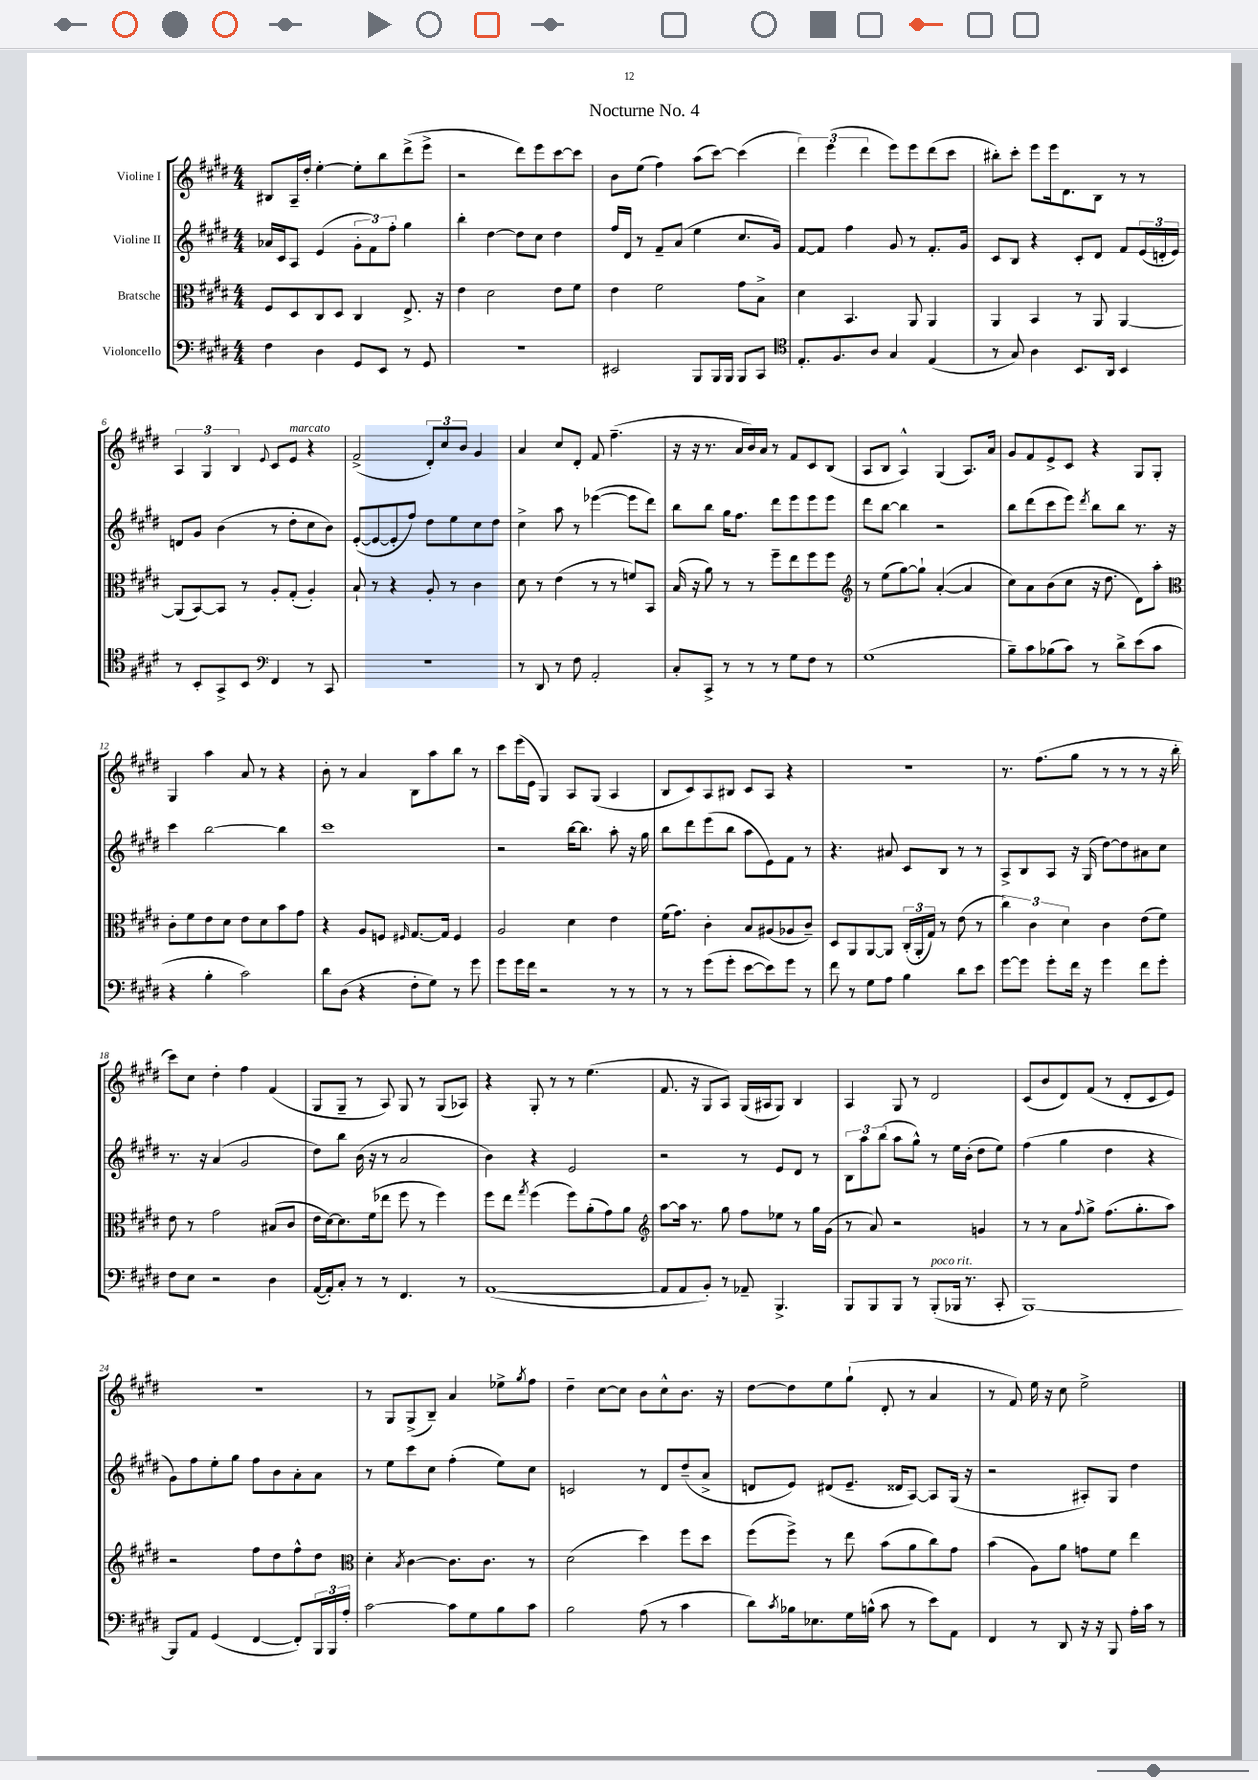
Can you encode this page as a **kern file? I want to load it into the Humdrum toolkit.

**kern	**kern	**kern	**kern
*staff4	*staff3	*staff2	*staff1
*clefF4	*clefC3	*clefG2	*clefG2
*k[f#c#g#d#]	*k[f#c#g#d#]	*k[f#c#g#d#]	*k[f#c#g#d#]
*M4/4	*M4/4	*M4/4	*M4/4
4F#	8F#	16a-	8B#
.	.	16c#	.
.	8D#	8A	16A~
.	.	.	16dd#'
4D#	8C#	(4e	[4ee'
.	8D#	.	.
8GG#	4C#	12g#'	8ee']
.	.	12f#)	.
8EE	.	.	8bb
.	.	12ff#'	.
8r	8.E^	4gg#	(8ddd#^
8GG#	.	.	8eee^
.	16r	.	.
=	=	=	=
1r	4e	4bb'	2r
.	2d#	[4dd#	.
.	.	8dd#]	8ddd#)
.	.	8cc#	8eee
.	8e	4dd#	[8ccc#
.	8f#	.	8ccc#]
=	=	=	=
2EE#	4e	16ff#	8b
.	.	16d#	.
.	.	8r	(8ee
.	2f#	8f#~	4ff#)
.	.	(8a	.
8BBB	.	4ee	(8aa
16BBB	.	.	[8ccc#)
16BBB	.	.	.
8BBB	8g#	8.cc#	(4ccc#]
8CC#	8B^	.	.
.	.	16g#)	.
=	=	=	=
*clefC4	*	*	*
8.E'	4d#	[8f#	6ddd#)
.	.	8f#]	.
.	.	.	(6eee
8.F#	.	.	.
.	4.BB	4ff#	.
.	.	.	6ddd#
8A	.	.	.
4G#	.	8g#	8eee)
.	8AA	8r	8eee
(4E	4AA	8.f#'	(8ddd#
.	.	.	8ccc#
.	.	16g#	.
=	=	=	=
8r	4AA	8c#	8bb#')
8G#)	.	8B	8ccc#'
4A	4BB	4r	8eee
.	.	.	16eee
.	.	.	8.d#
8.BB	8r	8c#'	.
.	8AA	8d#	8B
16AA	.	.	.
4BB	[4AA	8f#	8r
.	.	(24e	8r
.	.	24d'	.
.	.	24e)	.
=	=	=	=
8r	(8AA]	8d	6A
8BB'	[8BB)	8g#	.
.	.	.	6G#
8GG#^	8BB]	(4b	.
.	.	.	6B
8BB	8r	.	.
*clefF4	*	*	*
.	.	.	8qqe
4FF#	8A'	8r	8c#
.	(8G#'	8dd#'	8e
8r	4A')	8cc#	4r
8CC#	.	8b)	.
=	=	=	=
1r	8B`	([8e'	(2f#^
.	8r	8e_	.
.	4r	8e']	.
.	.	8ff#)	.
.	8A'	8dd#	12d#')
.	.	.	12cc#
.	8r	8ee	.
.	.	.	12b
.	4c#	8cc#	4g#
.	.	8dd#	.
=	=	=	=
8r	8d#	4cc#^	4a
8DD#	8r	.	.
8r	(4e	8aa	8cc#
8F#	.	8r	8d#'
2AA'	8r	([4eee-	8f#
.	8r	.	(4.ff#~
.	8f)	8eee-]	.
.	8BB	8ddd#)	.
=	=	=	=
8C#'	(16B	8bb	16r
.	16r	.	16r
8CC#^	8a)	8bb	8.r
8r	8r	16gg#	.
.	.	8.ff#	16a
8r	8r	.	16b)
.	.	.	16a
8r	8ff#~	8ddd#	8r
8G#	8ee	8eee	8f#
8F#	8ff#	8eee	8c#
8r	8ff#	8eee	(8B
=	=	=	=
*	*clefG2	*	*
(1G#	8r	8ddd#	8A
.	(8ee	[8bb	8B
.	[8gg#)	4bb]	4A^^)
.	8gg#`]	.	.
.	([4a'	2r	(4G#
.	4a]	.	8.A)
.	.	.	16a
=	=	=	=
8B~)	8cc#)	8bb	8g#
8c#	8a	(8ddd#	8f#
(8B-	(8b	8ccc#	8e^
8c#)	8cc#	8eee)	8c#
.	.	8qddd#	.
8r	16r	8bb	4r
.	8.dd#	.	.
8d#^	.	8bb	.
(8e	8d#)	8.r	8G#
8c#	8aa'	.	8G#'
.	.	16r	.
=	=	=	=
*	*clefC3	*	*
4r	8c#'	4ccc#	4G#
.	8f#	.	.
4B'	8e	[2bb	4aa
.	8d#	.	.
2c#)	8e	.	8a
.	8d#	.	8r
.	8b	4bb]	4r
.	8g#	.	.
=	=	=	=
8d#	4r	1ccc#	8b'
(8D#	.	.	8r
4r	8A	.	4a
.	8F	.	.
.	16qqF#	.	.
8F#'	[8.G#	.	8B
8G#)	.	.	8aa
.	16G#]	.	.
8r	4F#	.	8bb
8g#	.	.	8r
=	=	=	=
8g#	2A	2r	8ccc#
16g#	.	.	(16eee
16f#	.	.	16e
2r	.	.	4G#)
.	4d#	[16bb	8A
.	.	8.bb]	.
.	.	.	(8G#
8r	4e	8aa'	4A
8r	.	16r	.
.	.	16gg#	.
=	=	=	=
8r	(16f#	8bb	8B
.	8.g#)	.	.
8r	.	8ddd#	8c#)
(8g#	4c#'	(8eee	8A
8g#'	.	8bb	8B#
[8e	8B	8aa	8c#
8e])	(8A#	8e)	8A
8g#	8A-	8f#	4r
8r	8c#~)	8r	.
=	=	=	=
8f#	8D#	4.r	1r
8r	8AA	.	.
8G#	[8AA	.	.
8A	8AA]	8a#	.
4B	(24C#'	8c#	.
.	24AA'	.	.
.	24G#)	.	.
.	8r	8B	.
8d#	(8e	8r	.
8e	8r	8r	.
=	=	=	=
[8g#	6cc#)	8A^	8.r
8g#]	.	8B	.
.	6c#	.	.
.	.	.	(8.ff#
8g#'	.	8A	.
.	6d#	.	.
16f#	.	16r	8gg#
16r	.	(16G#	.
4g#	4c#	[8dd#)	8r
.	.	8dd#]	8r
8f#	(8e	8a#	8r
8g#'	8f#)	8cc#	16r
.	.	.	16bb'
=	=	=	=
8F#	8e	8.r	8ccc#)
8E	8r	.	8cc#
.	.	16r	.
2r	2g#	(4a	4dd#'
.	.	2g#	4ff#
4D#	(8B#	.	(4f#
.	8c#	.	.
=	=	=	=
([16AA	16e	8dd#)	8G#
16AA'])	[16d#)	.	.
8C#'	8.d#]	8bb	8G#~
8r	.	(16b	8r
.	(16f#	16r	.
8r	8ee-	8r	8A)
4.FF#	8ff#	2a	8G#
.	8r	.	8r
.	4ff#)	.	(8G#
8r	.	.	8A-)
=	=	=	=
([1AA	8ff#	4b)	4r
.	8ee	.	.
.	8qgg#	.	.
.	(4ff#	4r	8G#'
.	.	.	8r
.	8ff#)	2e	8r
.	(8a'	.	(4.ee
.	8g#)	.	.
.	8a	.	.
=	=	=	=
*	*clefG2	*	*
8AA]	[8aa	2r	8.f#
8AA	16aa]	.	.
.	8.r	.	16r
8BB')	.	.	8G#
8r	8gg#	.	8A)
8AA-~	8ff#	8r	(16G#
.	.	.	16A#
4.BBB^	8ee-	8e	8G#)
.	8r	8d#	4B
.	16gg#	8r	.
.	(16g#	.	.
=	=	=	=
8BBB	8r	12B	4A
.	.	12aa	.
8BBB	8a)	.	.
.	.	(12bb	.
8BBB	2r	8aa	8G#
8r	.	8gg#^^)	8r
(8BBB'	.	8r	2d#
16BBB-	.	16ee	.
8.r	.	(16b'	.
.	4g	8dd#	.
8CC#'	.	8ee)	.
=	=	=	=
[1BBB)	8r	(4ff#	(8c#
.	8r	.	8b
.	8a	4gg#	8d#)
.	8qqff#	.	.
.	8gg#^	.	(8f#
.	(8.ff#	4dd#	8r
.	.	.	8d#'
.	8.gg#'	.	.
.	.	4r	8c#
.	8aa)	.	8e)
=	=	=	=
8BBB]	2r	8g#)	1r
8AA	.	8ff#	.
(4GG#	.	8ee'	.
.	.	8gg#	.
[4FF#	8ff#	8ff#	.
.	8dd#	8b	.
8FF#'])	8ff#^^	8a'	.
24BBB	8dd#	8a	.
24BBB	.	.	.
24A'	.	.	.
=	=	=	=
*	*clefC3	*	*
[2c#	4d#'	8r	8r
.	.	8ee	8G#
.	8qB	.	.
.	[4c#	8ccc#	(8G#^
.	.	8cc#	8B~)
8c#]	8.c#]	(4ff#'	4a
8G#	.	.	.
.	8.c#	.	.
8B	.	8ee)	8ee-^
.	.	.	8qgg#
8c#	8r	8cc#	8ff#
=	=	=	=
2B	(2d#	2c	4dd#~
.	.	.	[8cc#
.	.	.	8cc#]
(8A	4dd#)	8r	8b
8r	.	8d#	8cc#^^
4c#	8ff#	(8dd#~	8.b
.	8dd#	8a^	.
.	.	.	16r
=	=	=	=
8d#)	(8ff#	8d	[8dd#
8qc#	.	.	.
16B-	8ff#^)	8e)	8dd#]
8.E-	.	.	.
.	8r	(8d#	8ee
16G#	8ee	8.e~	(8gg#`
(16B^^	.	.	.
8c#	(8b	.	8d#'
.	.	16d##	.
8r	8a	[8A)	8r
8e)	8cc#)	8A]	4a
8AA	8g#	(16G#	.
.	.	16r	.
=	=	=	=
4FF#	(4b	2r	8r
.	.	.	8f#)
8r	8A)	.	16ee
.	.	.	16r
8DD#	8a	.	8cc#
16r	8g	8A#')	2ee^
16r	.	.	.
8BBB	8f#	8G#	.
16A'	4ee	4dd#	.
16c#	.	.	.
8r	.	.	.
==	==	==	==
*-	*-	*-	*-
